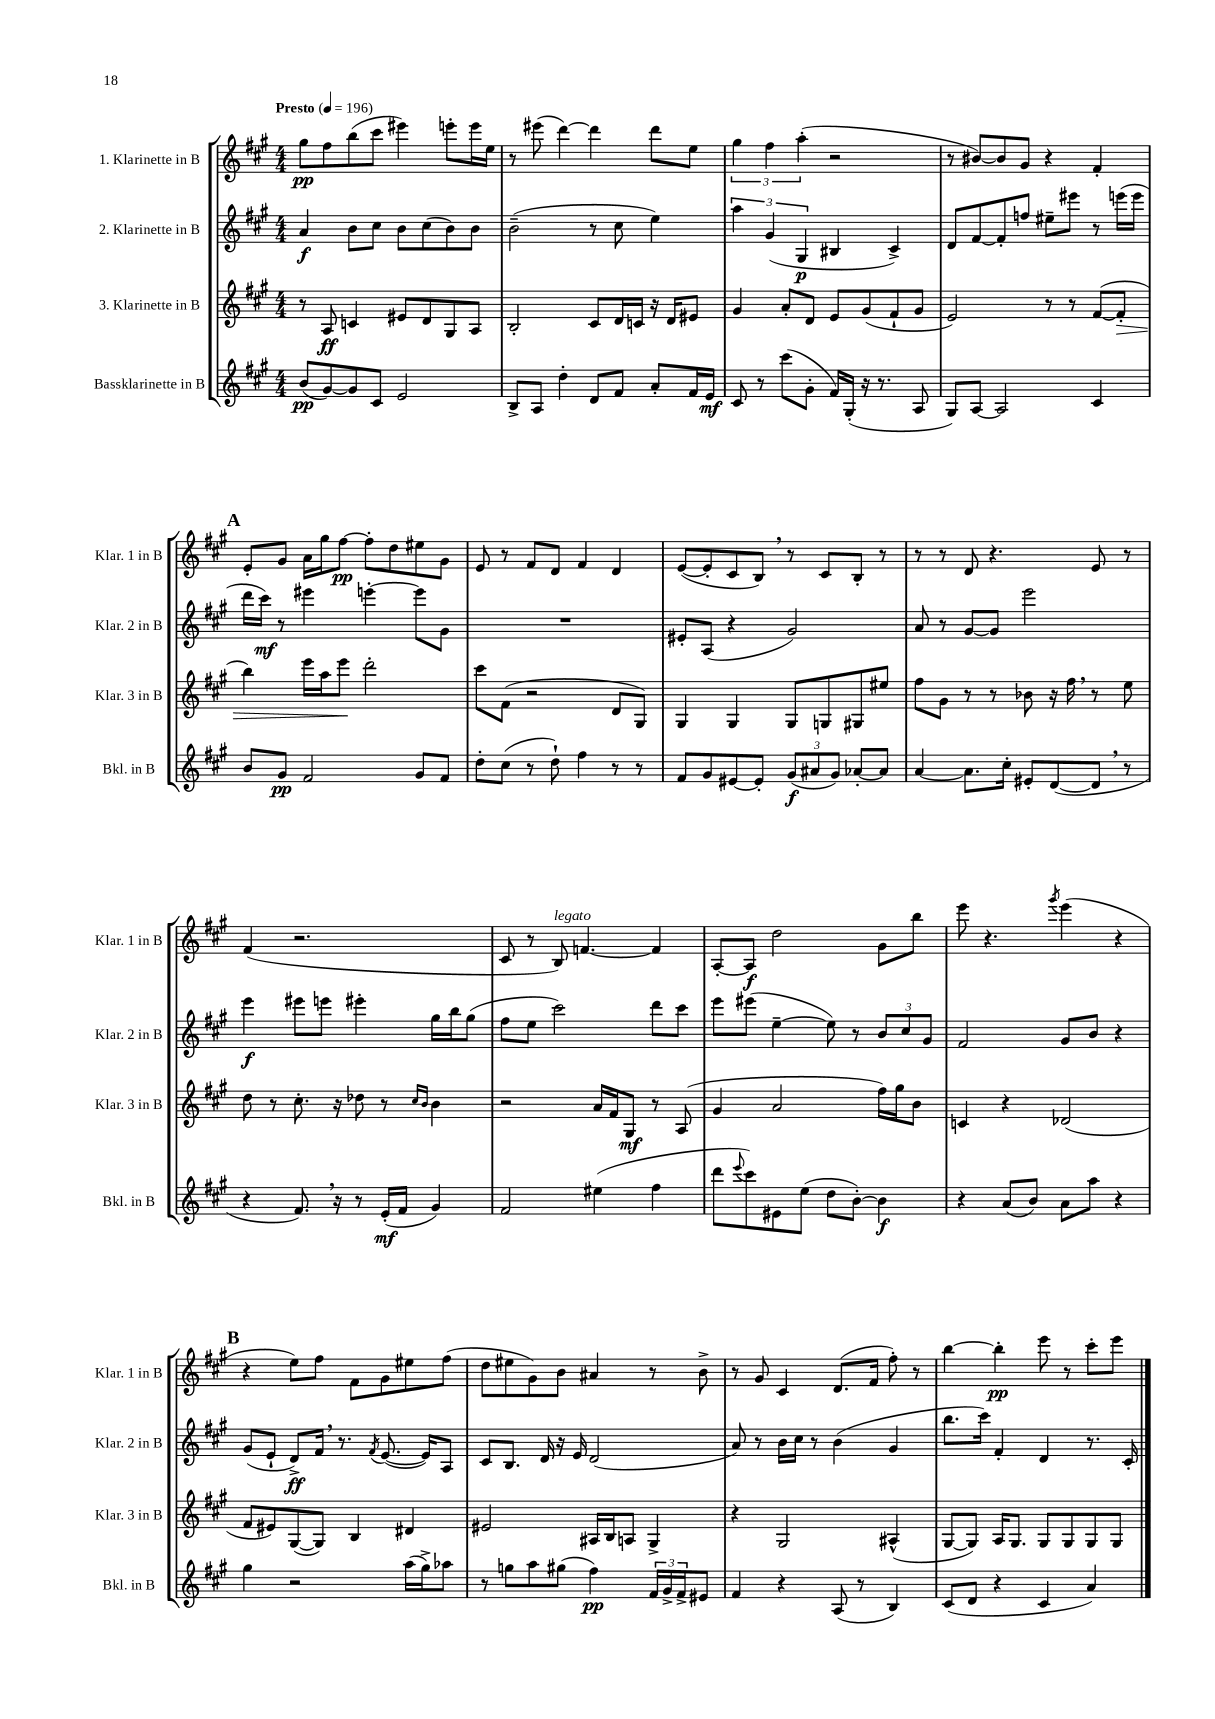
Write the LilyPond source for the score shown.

<<
\new StaffGroup <<
\new Staff = "s0" \with { instrumentName = "1. Klarinette in B" shortInstrumentName = "Klar. 1 in B" } {
    \clef treble \key a \major \numericTimeSignature \time 4/4 \tempo "Presto" 4 = 196
    gis''8\pp fis''8 b''8( cis'''8 eis'''4) e'''8-. e'''16 e''16 |
    r8 eis'''8( d'''4~) d'''4 d'''8 e''8 |
    \tuplet 3/2 { gis''4 fis''4 a''4-.( } r2 |
    r8 bis'8~) bis'8 gis'8 r4 fis'4-. |
    \mark \markup { \bold "A" } e'8-. gis'8 a'16 gis''16 fis''8~\pp fis''8-. d''8 eis''8 gis'8 |
    e'8 r8 fis'8 d'8 fis'4 d'4 |
    e'8~( e'8-. cis'8 b8) \breathe r8 cis'8 b8-. r8 |
    r8 r8 d'8 r4. e'8 r8 |
    fis'4( r2. |
    cis'8 r8 b8^\markup { \italic "legato" }) f'4.~ f'4 |
    a8~-. a8\f d''2 gis'8 b''8 |
    e'''8 r4. \acciaccatura { gis'''8 } e'''4( r4 |
    \mark \markup { \bold "B" } r4 e''8) fis''8 fis'8 gis'8 eis''8 fis''8( |
    d''8 eis''8 gis'8) b'8 ais'4 r8 b'8-> |
    r8 gis'8 cis'4 d'8.( fis'16 fis''8-.) r8 |
    b''4~ b''4-.\pp e'''8 r8 cis'''8-. e'''8 \bar "|." |
}
\new Staff = "s1" \with { instrumentName = "2. Klarinette in B" shortInstrumentName = "Klar. 2 in B" } {
    \clef treble \key a \major \numericTimeSignature \time 4/4
    a'4\f b'8 cis''8 b'8 cis''8( b'8) b'8 |
    b'2--( r8 cis''8 e''4) |
    \tuplet 3/2 { a''4 gis'4( gis4\p } bis4 cis'4->) |
    d'8 fis'8~ fis'8-. f''8 eis''8-- eis'''8 r8 e'''16( e'''16 |
    \mark \markup { \bold "A" } d'''16 cis'''16\mf) r8 eis'''4 e'''4~-. e'''8 gis'8 |
    R1 |
    eis'8-. a8( r4 gis'2) |
    a'8 r8 gis'8~ gis'8 e'''2 |
    e'''4\f eis'''8 e'''8 eis'''4-. gis''16 b''16 gis''8( |
    fis''8 e''8 cis'''2) d'''8 cis'''8 |
    e'''8 eis'''8( e''4~-- e''8) r8 \tuplet 3/2 { b'8 cis''8 gis'8 } |
    fis'2 gis'8 b'8 r4 |
    \mark \markup { \bold "B" } gis'8( e'8-! d'8->\ff) fis'16 \breathe r8. \acciaccatura { fis'8 } e'8.~( e'16) a8 |
    cis'8 b8. d'16 r16 e'16 d'2( |
    a'8) r8 b'16 cis''16 r8 b'4( gis'4 |
    b''8. cis'''16) fis'4-. d'4 r8. cis'16-. \bar "|." |
}
\new Staff = "s2" \with { instrumentName = "3. Klarinette in B" shortInstrumentName = "Klar. 3 in B" } {
    \clef treble \key a \major \numericTimeSignature \time 4/4
    r8 a8\ff c'4 eis'8 d'8 gis8 a8 |
    b2-. cis'8 d'16 c'16 r16 d'16 eis'8 |
    gis'4 a'8-. d'8 e'8 gis'8( fis'8-! gis'8 |
    e'2) r8 r8 fis'8~( fis'8-.\> |
    \mark \markup { \bold "A" } b''4) e'''16 a''16 e'''8\! d'''2-. |
    cis'''8 fis'8( r2 d'8 gis8) |
    gis4 gis4 gis8 g8 gis8 eis''8 |
    fis''8 gis'8 r8 r8 bes'8 r16 fis''16 \breathe r8 e''8 |
    d''8 r8 cis''8.-. r16 des''8 r8 \grace { cis''16 b'16 } b'4 |
    r2 a'16 fis'16 gis8\mf r8 a8( |
    gis'4 a'2 fis''16) gis''16 b'8 |
    c'4 r4 des'2( |
    \mark \markup { \bold "B" } fis'8 eis'8) gis8~( gis8) b4 dis'4 |
    eis'2 ais16 b16 a8 gis4-> |
    r4 gis2 ais4-^( |
    gis8~ gis8) a16 gis8. gis8 gis8 gis8 gis8 \bar "|." |
}
\new Staff = "s3" \with { instrumentName = "Bassklarinette in B" shortInstrumentName = "Bkl. in B" } {
    \clef treble \key a \major \numericTimeSignature \time 4/4
    b'8\pp( gis'8~) gis'8 cis'8 e'2 |
    b8-> a8 d''4-. d'8 fis'8 a'8-. fis'16 e'16\mf |
    cis'8 r8 cis'''8( gis'8-. fis'16) gis16-.( r16 r8. a8 |
    gis8) a8~ a2 cis'4 |
    \mark \markup { \bold "A" } b'8 gis'8\pp fis'2 gis'8 fis'8 |
    d''8-. cis''8( r8 d''8-!) fis''4 r8 r8 |
    fis'8 gis'8 eis'8~ eis'8-. \tuplet 3/2 { gis'8\f( ais'8 gis'8) } aes'8~-. aes'8 |
    a'4~ a'8. cis''16-. eis'8-. d'8~( d'8 \breathe r8 |
    r4 fis'8.) \breathe r16 r8 e'16-.\mf( fis'16 gis'4) |
    fis'2 eis''4( fis''4 |
    d'''8 \appoggiatura { e'''8 } cis'''8) eis'8 e''8( d''8 b'8~-.) b'4\f |
    r4 a'8( b'8) a'8 a''8 r4 |
    \mark \markup { \bold "B" } gis''4 r2 a''16( gis''16->) aes''8 |
    r8 g''8 a''8 gis''8( fis''4\pp) \tuplet 3/2 { fis'16 gis'16-> fis'16-> } eis'8 |
    fis'4 r4 a8( r8 b4) |
    cis'8( d'8 r4 cis'4 a'4) \bar "|." |
}
>>
>>
\layout { \context { \Score \remove "Bar_number_engraver" } }
